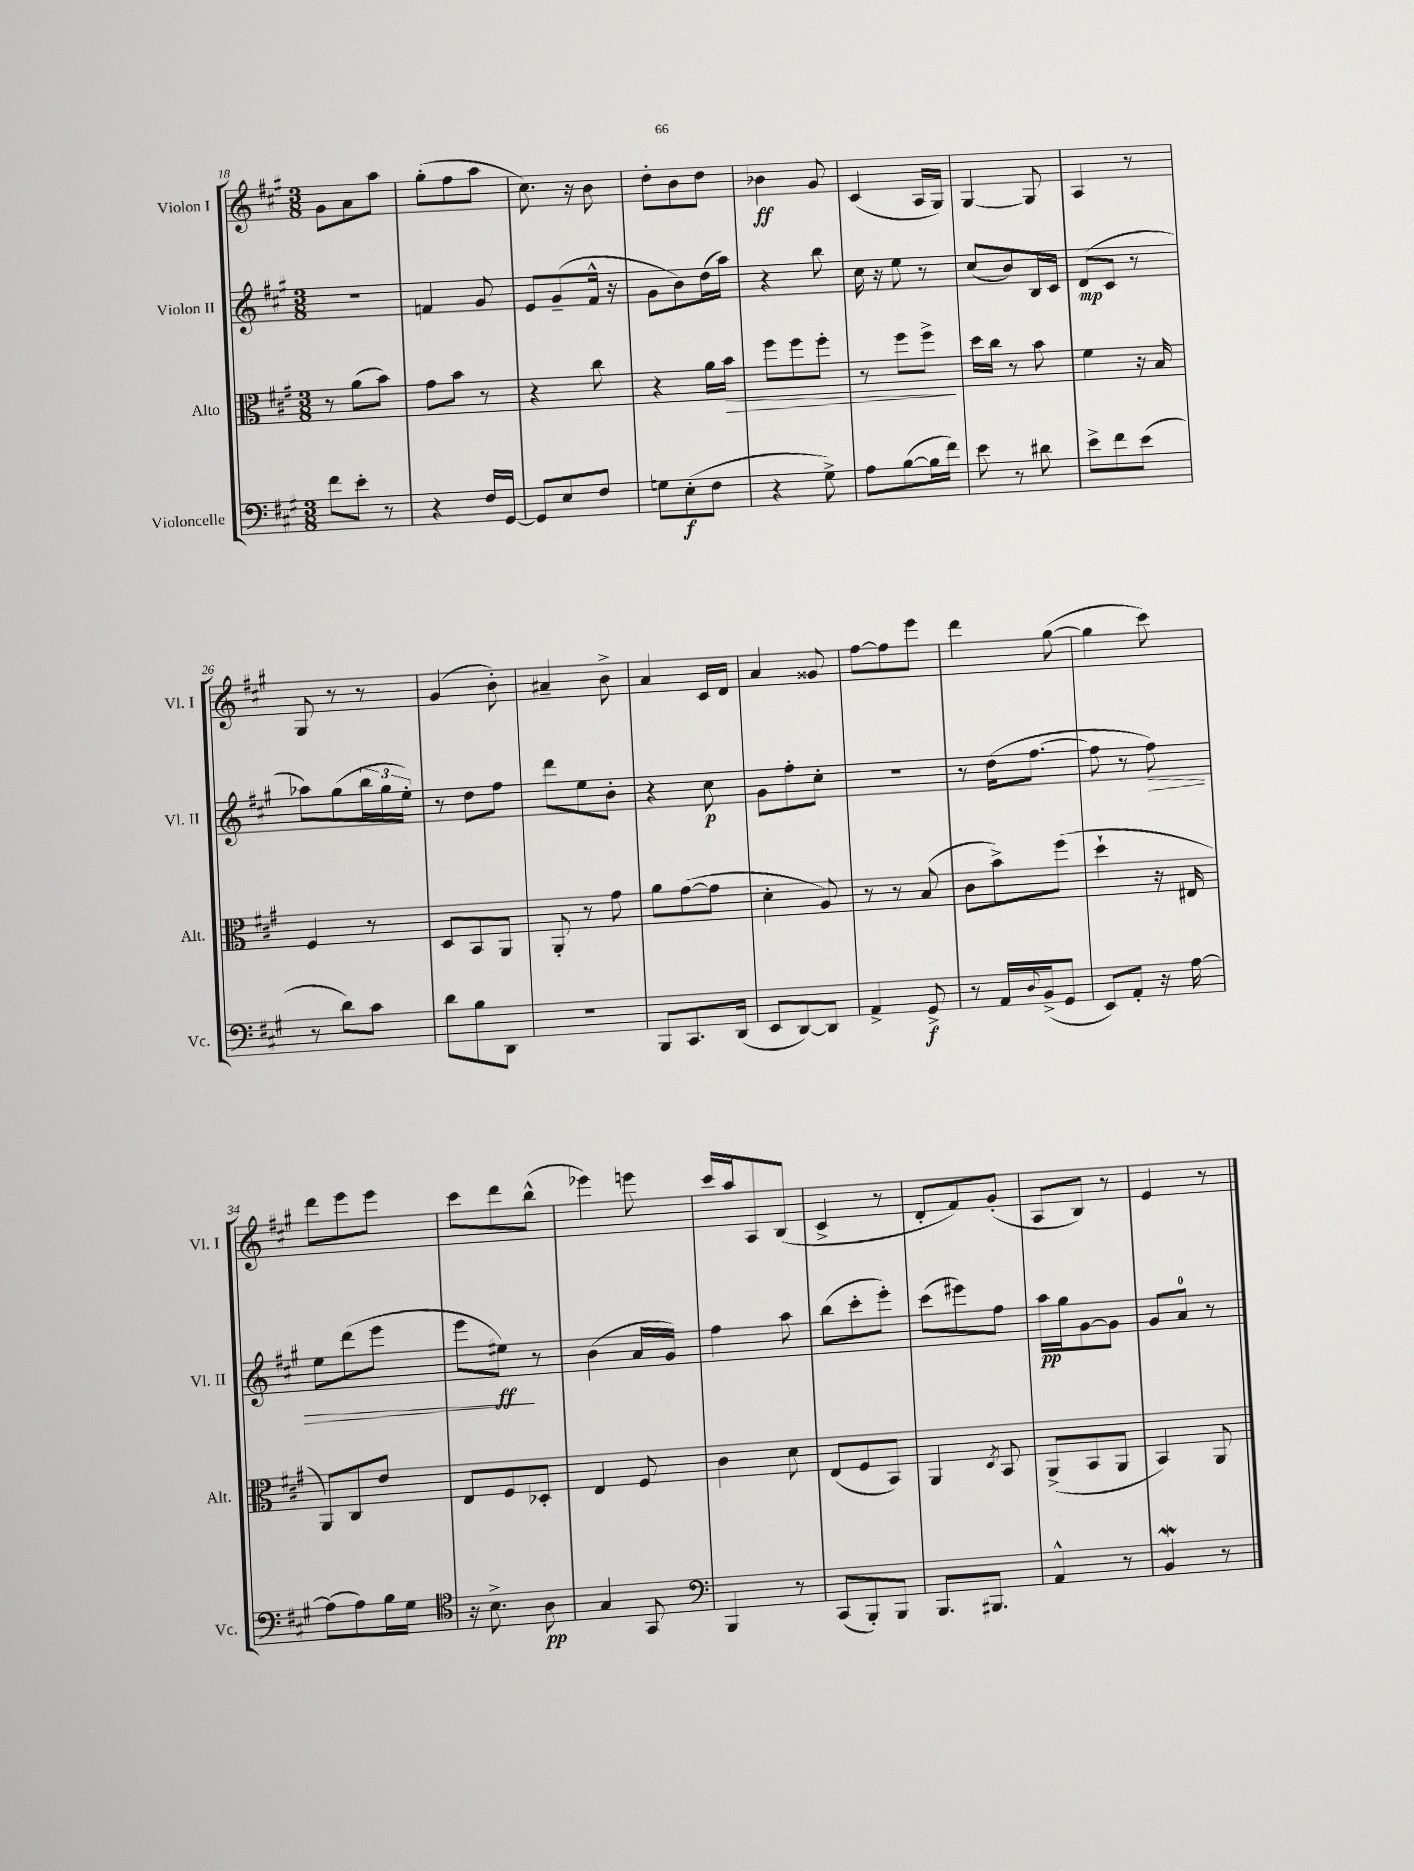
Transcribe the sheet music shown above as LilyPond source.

<<
\new StaffGroup <<
\new Staff = "s0" \with { instrumentName = "Violon I" shortInstrumentName = "Vl. I" } {
    \clef treble \key a \major \numericTimeSignature \time 3/8
    gis'8 a'8 a''8 |
    gis''8-.( fis''8 a''8 |
    cis''8.) r16 b'8 |
    d''8-. b'8 d''8 |
    bes'4\ff gis'8 |
    cis'4( a16 gis16) |
    gis4~ gis8 |
    a4 r8 |
    gis8 r8 r8 |
    gis'4( b'8-.) |
    ais'4-- b'8-> |
    a'4 cis'16 d'16 |
    a'4 gisis'8 |
    fis''8~ fis''8 e'''8 |
    d'''4 gis''8~( |
    gis''4 cis'''8) |
    d'''8 e'''8 e'''8 |
    cis'''8 d'''8 b''8-^( |
    ees'''4) e'''8 |
    cis'''16 a''16 a8 b8( |
    cis'4-> r8 |
    d'8-. fis'8) gis'8-.( |
    a8 b8) r8 |
    e'4 r8 \bar "|." |
}
\new Staff = "s1" \with { instrumentName = "Violon II" shortInstrumentName = "Vl. II" } {
    \clef treble \key a \major \numericTimeSignature \time 3/8
    R4. |
    f'4 gis'8 |
    e'8 gis'8--( fis'16-^ r16 |
    gis'8 b'8) d''16( a''16) |
    r4 b''8 |
    cis''16 r16 e''8 r8 |
    cis''8( b'8) b16 cis'16 |
    d'8\mp( cis'8 r8 |
    aes''8) gis''8( \tuplet 3/2 { b''16 gis''16 e''16-.) } |
    r8 d''8 fis''8 |
    d'''8 e''8 b'8-. |
    r4 cis''8\p |
    gis'8 fis''8-. cis''8-. |
    R4. |
    r8 d''16( fis''8.~ |
    fis''8 r8 fis''8\>) |
    e''8 d'''8( e'''8 |
    e'''8 eis''8\ff\!) r8 |
    b'4( a'16 gis'16) |
    fis''4 a''8 |
    b''8( cis'''8-. e'''8-.) |
    cis'''8( eis'''8) fis''8 |
    a''16\pp gis''16 gis'8~ gis'8 |
    gis'8 a'8-0 r8 \bar "|." |
}
\new Staff = "s2" \with { instrumentName = "Alto" shortInstrumentName = "Alt." } {
    \clef alto \key a \major \numericTimeSignature \time 3/8
    r8 a'8( b'8) |
    gis'8 b'8 r8 |
    r4 cis''8 |
    r4 a'16 b'16\> |
    fis''8 fis''8 fis''8-. |
    r8 fis''8 fis''8->\! |
    d''16 cis''16 r8 b'8 |
    fis'4 r16 b16 |
    fis4 r8 |
    d8 b,8 a,8 |
    a,8-. r8 gis'8 |
    a'8 gis'8~( gis'8 |
    d'4-. a8) |
    r8 r8 b8( |
    cis'8 b'8->) fis''8( |
    d''4-! r16 eis16 |
    a,8) cis8 e'8 |
    e8 fis8 des8-. |
    e4 fis8 |
    cis'4 d'8 |
    e8( fis8 b,8) |
    a,4 \acciaccatura { d8 } b,8 |
    a,8->( b,8 a,8 |
    b,4) a,8 \bar "|." |
}
\new Staff = "s3" \with { instrumentName = "Violoncelle" shortInstrumentName = "Vc." } {
    \clef bass \key a \major \numericTimeSignature \time 3/8
    fis'8 e'8-. r8 |
    r4 fis16 gis,16~ |
    gis,8 e8 fis8 |
    g8 e8-.\f( fis8 |
    r4 gis8->) |
    a8 b8~( b16 fis'16) |
    e'8 r8 dis'8 |
    e'8-> fis'8 e'8( |
    r8 d'8) cis'8 |
    d'8 b8 d,8 |
    R4. |
    b,,8 cis,8. d,16( |
    e,8 d,8~) d,8 |
    a,4-> gis,8->\f |
    r8 a,16 \appoggiatura { d8 } b,16->( gis,8 |
    e,8) a,8-. r16 a16~ |
    a8( a8) b16 gis16 |
    \clef tenor r16 b8.-> a8\pp |
    gis4 gis,8 |
    \clef bass b,,4 r8 |
    cis,8( b,,8-.) b,,8 |
    b,,8. bis,,8. |
    a,4-^ r8 |
    b,4\mordent r8 \bar "|." |
}
>>
>>
\layout { \context { \Score currentBarNumber = #18 } }
